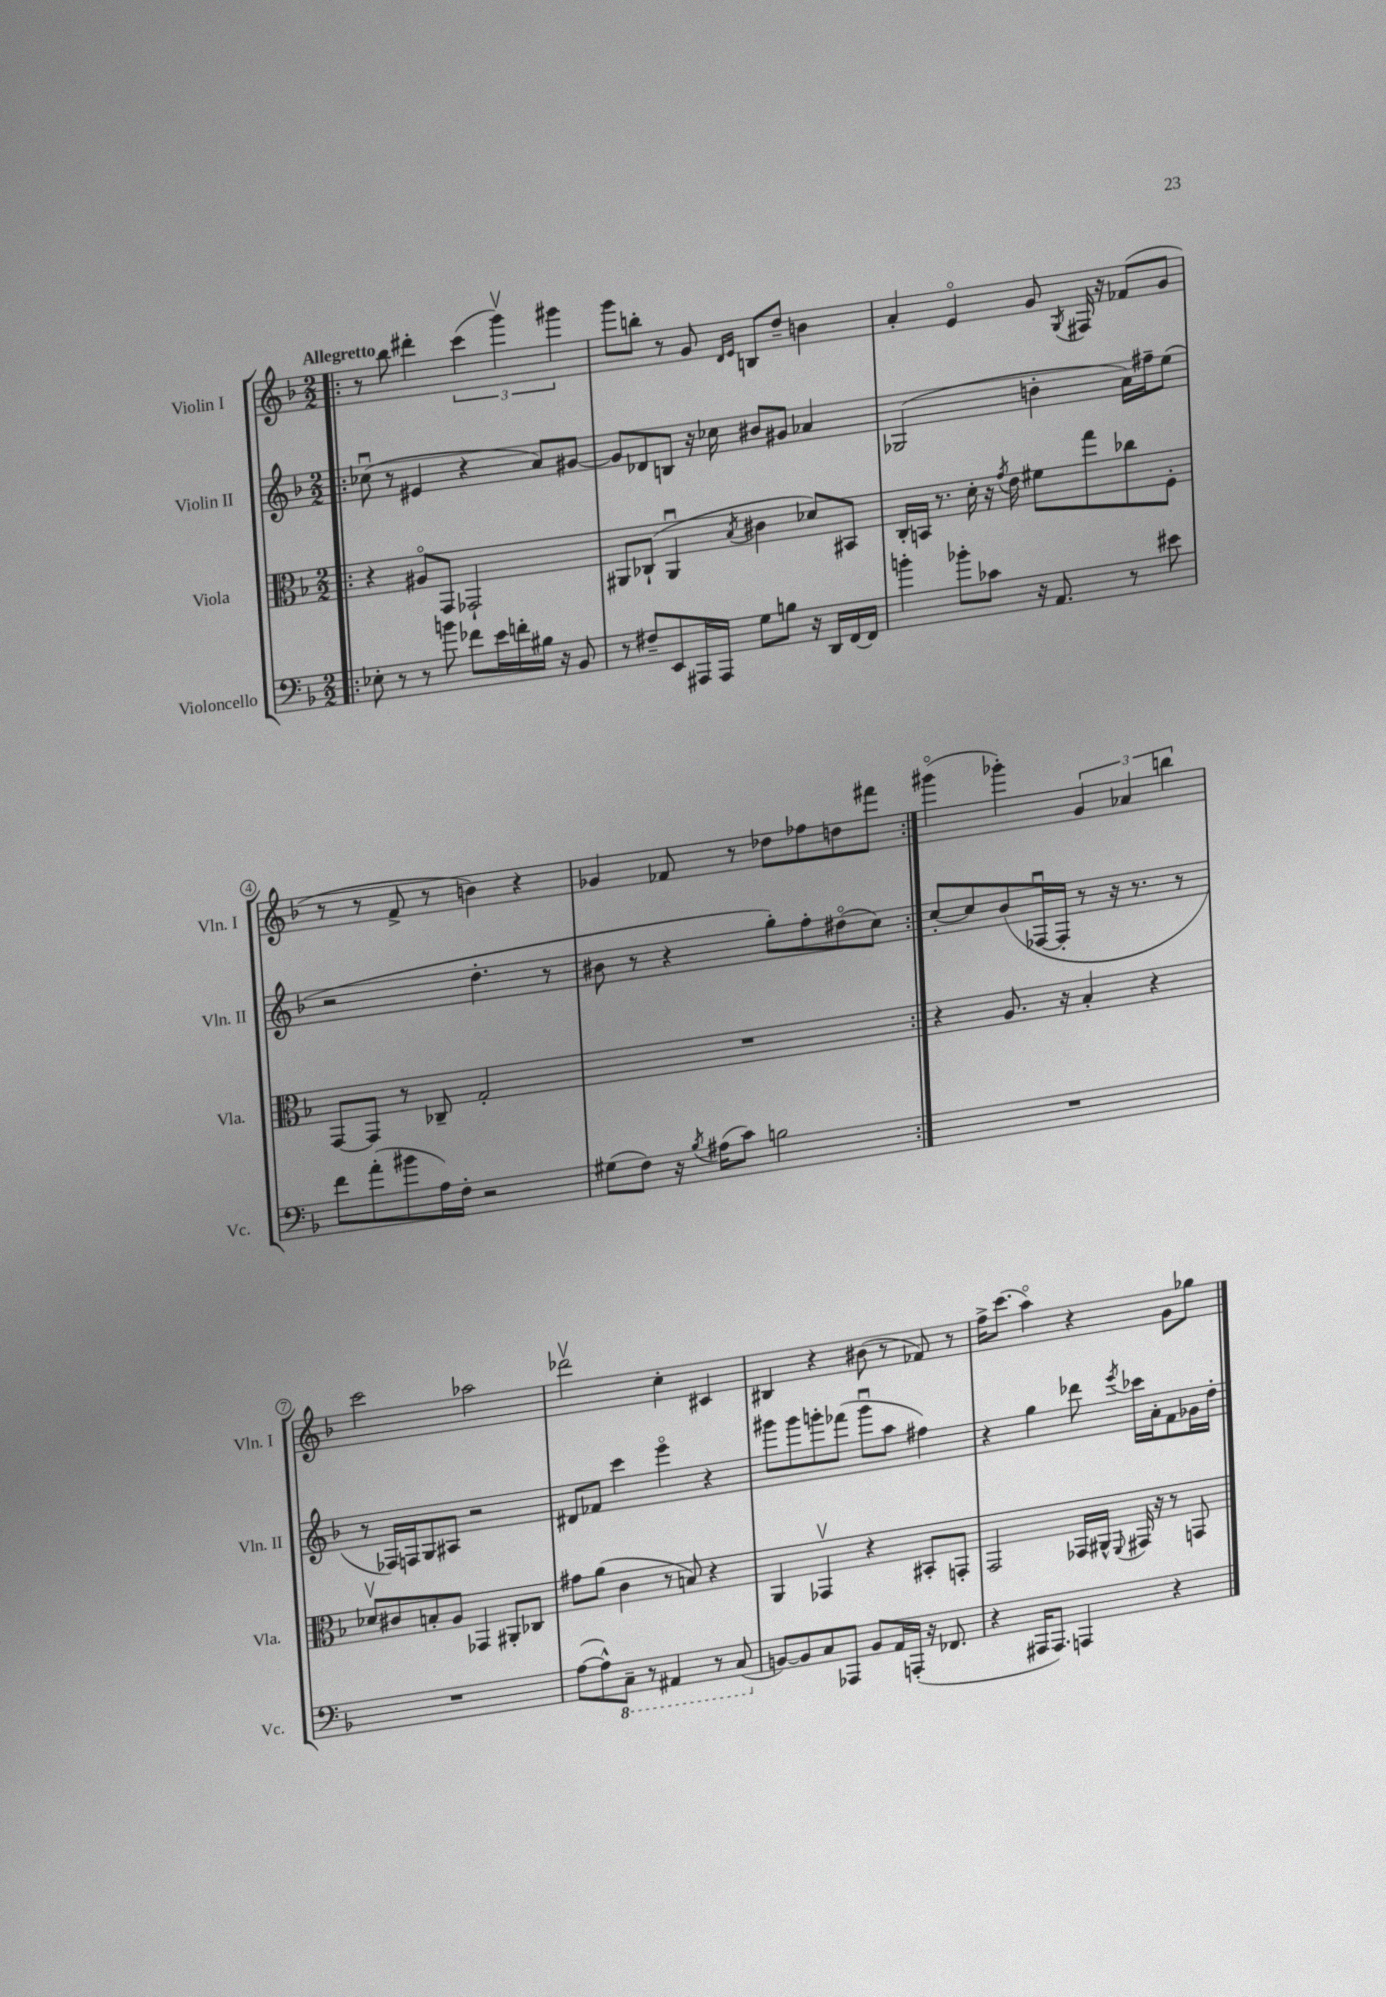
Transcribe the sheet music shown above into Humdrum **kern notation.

**kern	**kern	**kern	**kern
*staff4	*staff3	*staff2	*staff1
*clefF4	*clefC3	*clefG2	*clefG2
*k[b-]	*k[b-]	*k[b-]	*k[b-]
*M2/2	*M2/2	*M2/2	*M2/2
=!|:	=!|:	=!|:	=!|:
8E-'	4r	(8cc-u	8r
8r	.	8r	8bb-
8r	8A#o	4e#	4ddd#'
8b	8GG	.	.
8f-	2GG-`	4r	(6ccc
16e	.	.	.
.	.	.	6gggv)
16f'	.	.	.
16B#	.	8a)	.
16r	.	.	.
.	.	.	6ggg#
8BB-	.	[8g#	.
=	=	=	=
8r	8AA#	8g#]	8ggg
8F#~	(8C-`	8d-	8bb'
8EE	4AA#u	8B	8r
16AAA#	.	16r	8g
16AAA#	.	16cc-	.
.	.	.	16qqd
.	8qB-	.	16qqe
8G	4c#	8b#	8B
8B	.	8g#	8dd~
16r	8d-)	4a-	4b
16DD	.	.	.
[16FF	8BB#	.	.
16FF]	.	.	.
=	=	=	=
4b'	16C'	(2G-	4a'
.	16BB	.	.
.	8.r	.	.
8b-'	.	.	4eo
.	16d'	.	.
8c-	16r	.	.
.	8qg	.	.
.	16e	.	.
16r	8f#	4b'	8g
8.AA	.	.	.
.	.	.	8qG
.	8gg	.	16F#
.	.	.	16r
8r	8cc-	16a)	(8f-
.	.	16ff#~	.
8e#	8F'	(8ee	8g
=	=	=	=
8f	[8GG	2r	8r
(8a'	8GG]	.	8r
8b#	8r	.	8f^
16A)	8C-~	.	8r
16F'	.	.	.
2r	2G'	4.dd'	4b)
.	.	.	4r
.	.	8r	.
=	=	=	=
(8G#	1r	8b#	4g-
8F)	.	8r	.
16r	.	4r	8f-
8qB-	.	.	.
(16A#	.	.	.
8c)	.	.	8r
2B	.	8gg')	8dd-
.	.	8ff'	8ff-
.	.	(8dd#o	8dd
.	.	8cc)	8fff#
=:|!	=:|!	=:|!	=:|!
1r	4r	[8cc'	(4ggg#o
.	.	8cc]	.
.	8.A	(8b-	4ggg-')
.	.	[16F-u	.
.	16r	16F-']	.
.	4B-'	8r	6g
.	.	16r	.
.	.	.	6a-
.	.	8.r	.
.	4r	.	.
.	.	.	6bb
.	.	8r	.
=	=	=	=
1r	8d-v	8r	2ccc
.	8c#	16F-)	.
.	.	16F	.
.	8B'	8G	.
.	8A	8A#	.
.	4GG-	2r	2aa-
.	8AA#'	.	.
.	8C-	.	.
=	=	=	=
([8A	8g#	8d#	2ddd-v
8A^^])	(8a	8f-	.
8CC~	4c	4ccc	.
8r	.	.	.
4AAA#	8r	4eeeo	4cc'
.	8B)	.	.
8r	4r	4r	4c#
(8CC	.	.	.
=	=	=	=
[8BB)	4AA	8ggg#	4B#
8BB]	.	8ggg#	.
8C	4GG-v	8ggg'	4r
8AAA-	.	(8fff-	.
8BB	4r	8gggu	(8b#
16AA	.	8aa	8r
(16AAA'	.	.	.
16r	8BB#'	4ff#)	8f-)
8.FF-	.	.	.
.	8GG'	.	8r
=	=	=	=
4r	2GG	4r	16ff^
.	.	.	(8.ccc
16AAA#	.	4gg	4aao)
8.AAA#)	.	.	.
4AAA	16GG-	8ddd-	4r
.	16AA#^^	.	.
.	8qqFF	8qeee	.
.	16GG#	16ccc-	.
.	16r	16a'	.
4r	8r	8f	8g
.	8GG	16g-	8gg-
.	.	16dd'	.
==	==	==	==
*-	*-	*-	*-
